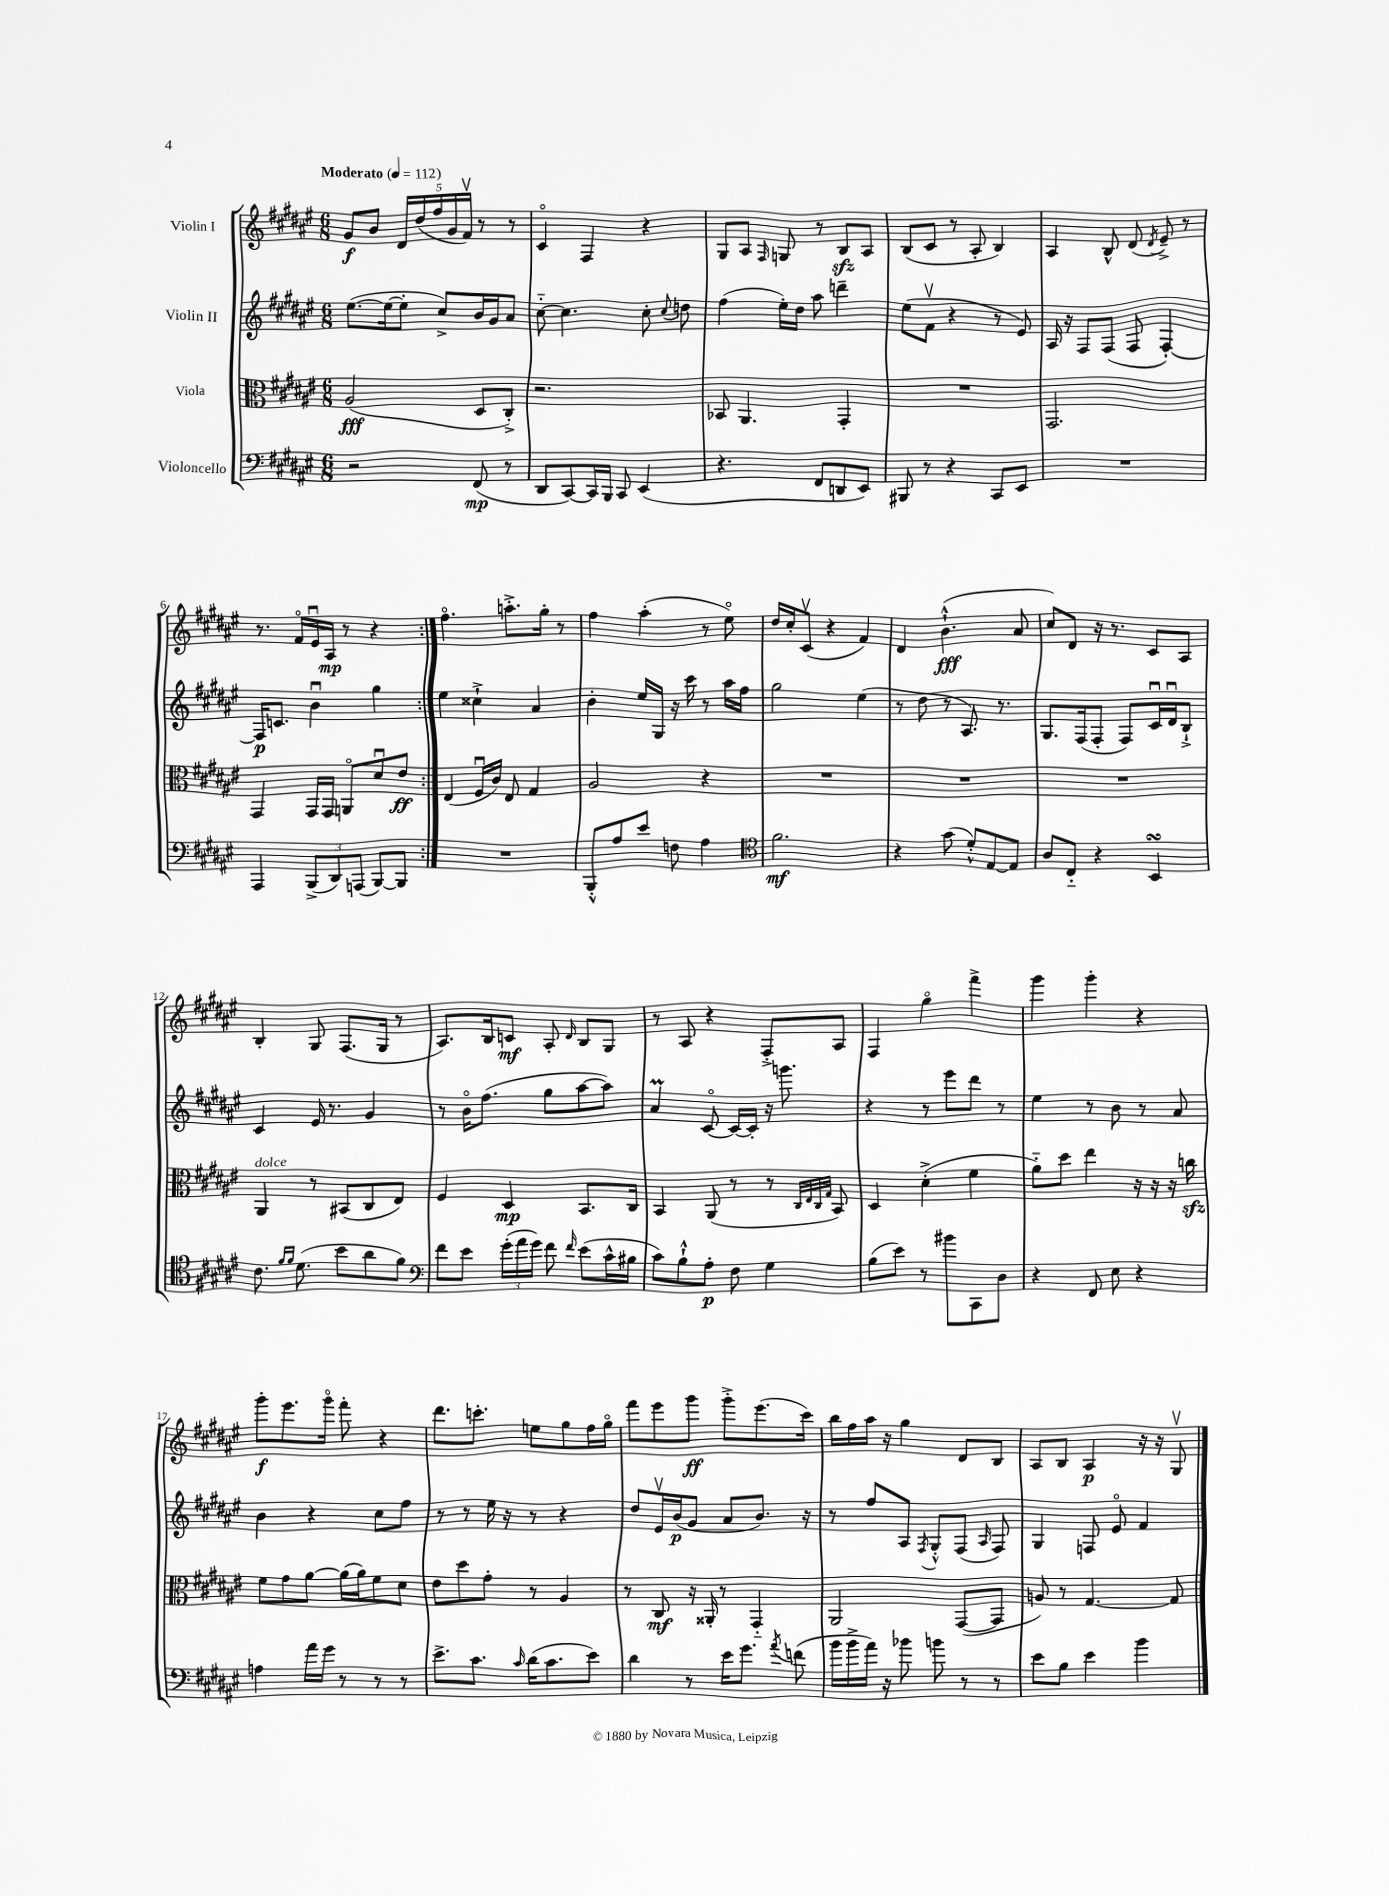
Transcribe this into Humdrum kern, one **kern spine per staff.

**kern	**kern	**kern	**kern
*staff4	*staff3	*staff2	*staff1
*clefF4	*clefC3	*clefG2	*clefG2
*k[f#c#g#d#a#e#]	*k[f#c#g#d#a#e#]	*k[f#c#g#d#a#e#]	*k[f#c#g#d#a#e#]
*M6/8	*M6/8	*M6/8	*M6/8
*MM112	*MM112	*MM112	*MM112
2r	(2A#/	([8.ee#\L	8g#/L
.	.	.	8b/J
.	.	16ee#\_k	.
.	.	8ee#'\]J	20d#/LL
.	.	.	(20dd#/
.	.	.	20ff#/
.	.	8cc#^/L)	.
.	.	.	20g#/
.	.	.	20f#v/JJ)
(8FF#/	8D#/L	16b/L	8r
.	.	16g#/J	.
8r	8C#'^/J)	8a#/J	8r
=	=	=	=
8DD#/L	2.r	[8cc#'~\	4c#o/
[8CC#/)	.	4.cc#\]	.
16CC#/]L	.	.	4F#/
16BBB/JJ	.	.	.
8CC#/	.	.	.
(4EE#/	.	8cc#'\	4r
.	.	8qqcc#/	.
.	.	8dd\	.
=	=	=	=
4.r	8BB-/	(4ff#\	8G#/L
.	4.AA#/	.	8A#/J
.	.	.	16qqF#/
.	.	16ee#'\LL)	8G/
.	.	16dd#\JJ	.
8FF#/L	.	8aa#\	8r
8DD/	4GG#'/	4ddd~\	8B/L
8EE#/J)	.	.	8A#/J
=	=	=	=
8BBB#/	2.r	(8ee#\L	(8B/L
8r	.	8f#v\J	8c#/J
4r	.	4r	8r
.	.	.	8A#'/
8CC#/L	.	8r	4B/)
8EE#/J	.	8e#/)	.
=	=	=	=
2.r	2.GG#/	16A#/	4A#/
.	.	16r	.
.	.	8F#/L	.
.	.	(8F#/J	8B^^/
.	.	8F#/	(8d#/
.	.	.	8qd#/
.	.	[4F#'/)	8e#~^/)
.	.	.	8r
=	=	=	=
4AAA#/	4GG#/	16F#/]LK	8.r
.	.	8.c/J	.
.	.	.	16f#o/LL
(12BBB^/L	16GG#/LL	4bu\	16e#u/
.	16GG#/JJ	.	16A#/JJ
12DD#/)	.	.	.
.	8AAo/L	.	8r
(12AAA/J	.	.	.
[8BBB/L)	8d#u/	4gg#\	4r
8BBB/]J	8e#/J	.	.
=:|!	=:|!	=:|!	=:|!
2.r	(4E#/	4ee#\	4.ff#o\
.	16F#u/LL	4cc##`^\	.
.	16c#/JJ)	.	.
.	8E#/	.	8.aa'^\L
.	4G#/	4a#/	.
.	.	.	16gg#'\Jk
.	.	.	8r
=	=	=	=
8BBB'^^/L	2A#/	4b'\	4ff#\
8A#/	.	.	.
8e#/J	.	16ee#/LL	(4aa#'\
.	.	16G#/JJ	.
8F\	.	16r	.
.	.	16ccc#\	.
4A#\	4r	8r	8r
.	.	16aa#\LL	8ee#o\)
.	.	16ff#\JJ	.
=	=	=	=
*clefC4	*	*	*
2.f#\	2.r	2gg#\	16dd#/LL
.	.	.	16cc#'/J
.	.	.	(8c#v/J
.	.	.	4r
.	.	(4ee#\	4f#/)
=	=	=	=
4r	2.r	8r	4d#/
.	.	8dd#\	.
(8g#\	.	8r	(4.b`^^\
8d#'^^/L)	.	8.A#/)	.
[8E#/	.	.	.
.	.	8.r	.
8E#/]J	.	.	8a#/
=	=	=	=
8A#/L	2.r	8.G#/L	8cc#/L)
8C#'~/J	.	.	8d#/J
.	.	(16F#/k	.
4r	.	8F#'/J	16r
.	.	.	8.r
.	.	8F#/L)	.
4BB/	.	16c#u/L	8c#/L
.	.	16d#u/J	.
.	.	8B`^/J	8A#/J
=	=	=	=
8.c#\	4AA#/	4c#/	4B'/
16qqf#/LL	.	.	.
16qqf#/JJ	.	.	.
(8.d#\	.	.	.
.	8r	16e#/	8G#/
.	.	8.r	.
8b\L	(8BB#/L	.	(8.F#/L
8a#\	8C#/	4g#/	.
.	.	.	16G#/Jk
8f#\J)	8E#/J)	.	8r
=	=	=	=
*clefF4	*	*	*
8f#\L	4F#/	8r	8.A#/L)
8e#\J	.	16bo\LK	.
.	.	(8.ff#\J	16B/k
(24g#'\LL	4D#/	.	8c/J
24a#\	.	.	.
24g#\JJ)	.	.	.
8f#\	.	8gg#\L	8A#'/
16qqf#/	.	.	16qqd#/
(8e#\L	8.BB/L	[8aa#\	8B/L
16c#^^\L	.	8aa#\]J)	8G#/J
16B#\JJ	16C#/Jk	.	.
=	=	=	=
8c#\L)	4BB/	4a#/	8r
8B`^^\	.	.	8A#/
8A#'\J	(8AA#/	[8c#o/	4r
8F#\	8r	16c#/_LL	.
.	.	16c#'/]JJ	.
4G#\	8r	16r	8F#'^/L
.	.	8.ggg\	.
.	32qqC#/LLL	.	.
.	32qqE#/	.	.
.	32qqC#/	.	.
.	32qqG#/JJJ	.	.
.	8BB/)	.	8A#/J
=	=	=	=
(8B\L	4D#/	4r	4F#/
8e#\J)	.	.	.
8r	(4d#'^\	8r	4gg#o\
8b#\L	.	8eee#\L	.
8CC#\	4f#\	8ddd#\J	4fff#^\
8D#\J	.	8r	.
=	=	=	=
4r	8a#'~\L)	4ee#\	4ggg#\
.	8dd#\J	.	.
8FF#/	4ee#\	8r	4ggg#'\
8E#\	.	8b\	.
4r	16r	8r	4r
.	16r	.	.
.	16r	8a#/	.
.	16cc\	.	.
=	=	=	=
4A\	8f#\L	4b\	8ggg#'\L
.	8g#\	.	8.eee#\
16a#\LL	[8a#\J	4r	.
16g#\JJ	.	.	16ggg#o\Jk
8r	(16a#\]LL	.	8fff#'\
.	16a#\J)	.	.
8r	8f#\	8cc#\L	4r
8r	8d#\J	8ff#\J	.
=	=	=	=
8.e#^\L	8e#\L	8r	8.ddd#\L
.	8dd#\	8r	.
8.c#\J	.	.	8.ccc'\J
.	8g#'\J	16ee#\	.
.	.	16r	.
16qqc#/	.	.	.
(16d#\LK	8r	8r	8ee\L
8.c#\	.	.	.
.	4A#/	4r	8gg#\
8e#\J)	.	.	16ff#\L
.	.	.	16gg#o\JJ
=	=	=	=
4d#\	8r	8dd#/L	8fff#\L
.	8C#/	16e#v/L	8eee#\
.	.	(16b/J	.
8r	16r	8g#/J	8ggg#\J
.	16AA##'/	.	.
16e#\LK	8r	8a#/L	8ggg#'^\L
8.g#\J	.	.	.
.	4GG#'~/	8.b/J)	(8.eee#\
8qa#/	.	.	.
(8f\	.	.	.
.	.	16r	16ccc#\Jk)
=	=	=	=
16b\LL	2AA#/	8r	16bb\LL
16b^\	.	.	16ff#\
16a#\JJ)	.	8ff#/L	16aa#\JJ
16r	.	.	16r
8b-\	.	8A#/J	4gg#\
.	.	8qF#/	.
8b\	.	8G#'^^/L	.
8r	([8GG#/L	(8F#/J	8d#/L
.	.	16qqA#/	.
8r	8GG#/]J	8F#/)	8B/J
=	=	=	=
8e#\L	8A/)	4G#/	8A#/L
8B\J	8r	.	8B/J
4e#\	[4.G#/	8F/	4A#/
.	.	8e#o/	.
4b\	.	4f#/	16r
.	.	.	16r
.	8G#/]	.	8G#v/
==	==	==	==
*-	*-	*-	*-
